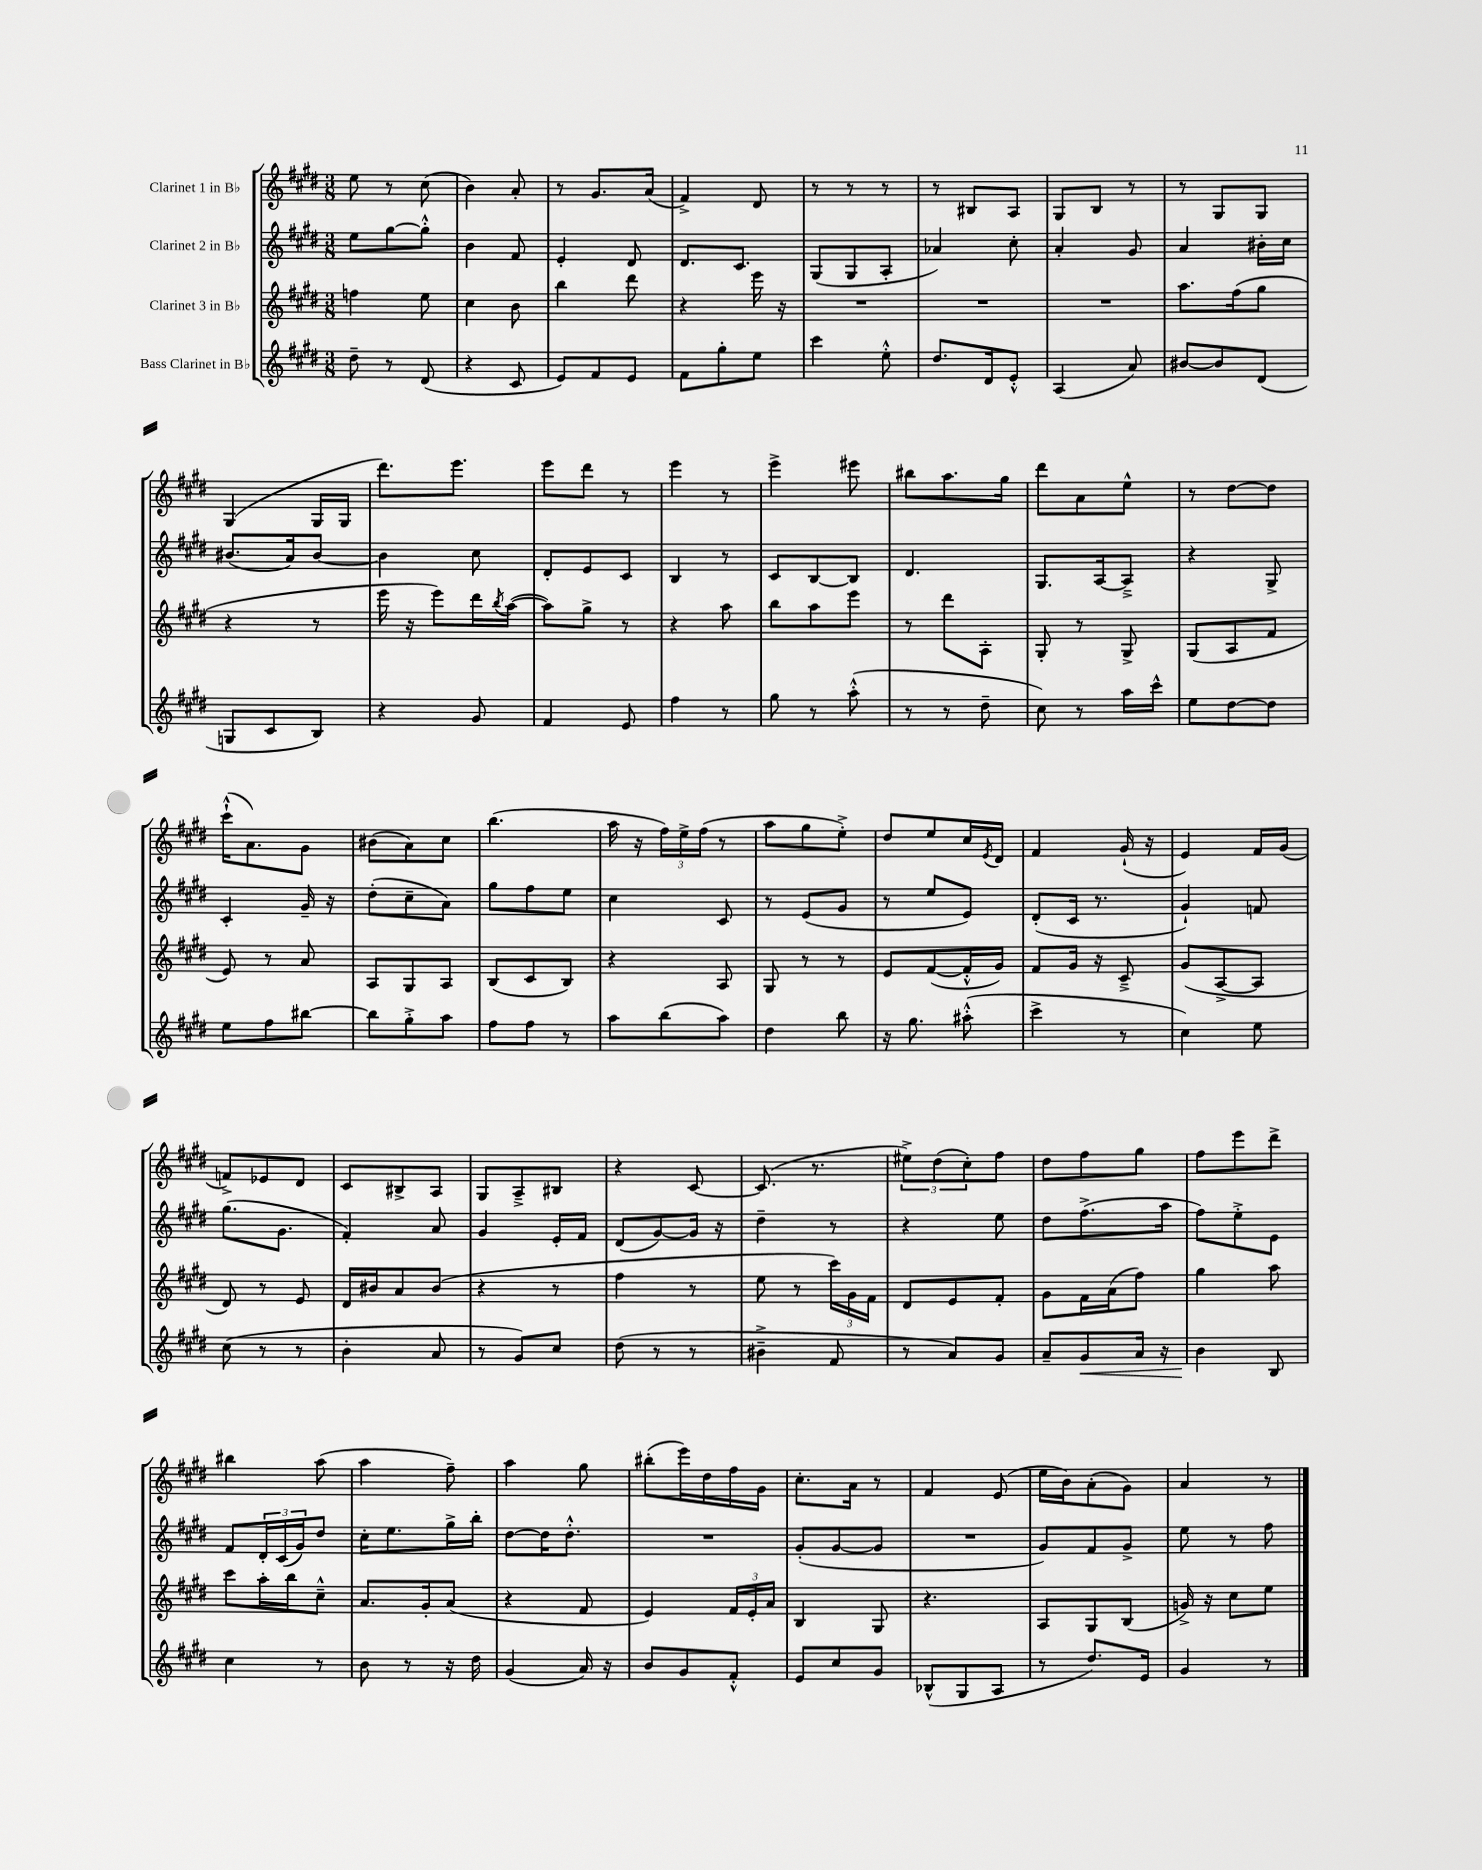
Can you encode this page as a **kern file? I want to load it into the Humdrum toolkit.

**kern	**kern	**kern	**kern
*staff4	*staff3	*staff2	*staff1
*clefG2	*clefG2	*clefG2	*clefG2
*k[f#c#g#d#]	*k[f#c#g#d#]	*k[f#c#g#d#]	*k[f#c#g#d#]
*M3/8	*M3/8	*M3/8	*M3/8
8dd#~	4ff	8ee	8ee
8r	.	[8gg#	8r
(8d#	8ee	8gg#'^^]	(8cc#
=	=	=	=
4r	4cc#	4b	4b)
8c#	8b	8f#	8a'
=	=	=	=
8e)	4bb	4e'	8r
8f#	.	.	8.g#
8e	8ddd#	8d#	.
.	.	.	(16a
=	=	=	=
8f#	4r	8.d#	4f#^)
8gg#'	.	.	.
.	.	8.c#	.
8ee	16eee	.	8d#
.	16r	.	.
=	=	=	=
4ccc#	4.r	(8G#	8r
.	.	8G#	8r
8ee'^^	.	8A'	8r
=	=	=	=
8.dd#	4.r	4a-)	8r
.	.	.	8B#
16d#	.	.	.
8e'^^	.	8cc#'	8A
=	=	=	=
(4A	4.r	4a'	8G#
.	.	.	8B
8a)	.	8g#	8r
=	=	=	=
[8b#	8.aa	4a	8r
8b#]	.	.	8G#
.	(16ff#	.	.
(8d#	8gg#	16b#'	8G#
.	.	16cc#	.
=	=	=	=
8G	4r	(8.b#	(4G#
8c#	.	.	.
.	.	16a)	.
8B)	8r	[8b#	16G#
.	.	.	16G#
=	=	=	=
4r	16eee	4b#]	8.ddd#)
.	16r	.	.
.	8eee)	.	.
.	.	.	8.eee
8g#	16ddd#	8cc#	.
.	8qbb	.	.
.	([16aa	.	.
=	=	=	=
4f#	8aa])	8d#'	8eee
.	8gg#^	8e	8ddd#
8e	8r	8c#	8r
=	=	=	=
4ff#	4r	4B	4eee
8r	8aa	8r	8r
=	=	=	=
8gg#	8bb	8c#	4eee^
8r	8aa	[8B	.
(8aa'^^	8eee	8B]	8eee#
=	=	=	=
8r	8r	4.d#	8bb#
8r	8ddd#	.	8.aa
8dd#~	8A'	.	.
.	.	.	16gg#
=	=	=	=
8cc#)	8G#'	8.G#	8ddd#
8r	8r	.	8a
.	.	[16A	.
16aa	8G#^	8A~^]	8ee^^
16ccc#^^	.	.	.
=	=	=	=
8ee	(8G#	4r	8r
[8dd#	8A	.	[8dd#
8dd#]	8f#	8G#^	8dd#]
=	=	=	=
8ee	8e)	4c#'	(16ccc#`^^
.	.	.	8.a)
8ff#	8r	.	.
[8bb#	8a	16g#~	8g#
.	.	16r	.
=	=	=	=
8bb#]	8A	(8dd#'	(8b#
8gg#'^	8G#	8cc#~	8a)
8aa	8A	8a)	8cc#
=	=	=	=
8ff#	(8B	8gg#	(4.bb
8ff#	8c#	8ff#	.
8r	8B)	8ee	.
=	=	=	=
8aa	4r	4cc#	16aa
.	.	.	16r
(8bb	.	.	24ff#)
.	.	.	24ee^
.	.	.	(24ff#
8aa)	8A	8c#	8r
=	=	=	=
4dd#	8G#	8r	8aa
.	8r	(8e	8gg#
8bb	8r	8g#	8ee'^)
=	=	=	=
16r	8e	8r	8dd#
8.gg#	.	.	.
.	([8f#	8ee	8ee
(8aa#'^^	16f#'^^]	8e)	16cc#
.	.	.	8qe
.	16g#)	.	16d#
=	=	=	=
4ccc#^	8f#	(8d#'	4f#
.	16g#	16c#	.
.	16r	8.r	.
8r	8c#~^	.	(16g#`
.	.	.	16r
=	=	=	=
4cc#)	(8g#	4g#`)	4e)
.	[8A^	.	.
8ee	8A]	8f	16f#
.	.	.	(16g#
=	=	=	=
(8cc#	8d#)	(8.gg#	8f^)
8r	8r	.	8e-
.	.	8.g#	.
8r	8e	.	8d#
=	=	=	=
4b'	16d#	4f#')	8c#
.	16b#	.	.
.	8a	.	8B#^
8a	(8b#	8a	8A
=	=	=	=
8r	4r	4g#	8G#
8g#)	.	.	8A~^
8cc#	8r	16e'	8B#
.	.	16f#	.
=	=	=	=
(8dd#	4ff#	(8d#	4r
8r	.	[8g#)	.
8r	8r	16g#]	[8c#
.	.	16r	.
=	=	=	=
4b#~^	8ee	4dd#~	(8.c#]
.	8r	.	.
.	.	.	8.r
8f#	24ccc#)	8r	.
.	24g#	.	.
.	24f#	.	.
=	=	=	=
8r	8d#	4r	12ee#^)
.	.	.	(12dd#
8a)	8e	.	.
.	.	.	12cc#')
8g#	8f#'	8ee	8ff#
=	=	=	=
8a~	8g#	8dd#	8dd#
8g#	16f#	(8.ff#^	8ff#
.	(16a	.	.
16a	8ff#)	.	8gg#
16r	.	16aa	.
=	=	=	=
4b	4gg#	8ff#)	8ff#
.	.	8ee'^	8eee
8B	8aa	8e	8ddd#^
=	=	=	=
4cc#	8ccc#	8f#	4bb#
.	16aa'	24d#'	.
.	.	(24c#	.
.	16bb	.	.
.	.	24g#)	.
8r	8cc#~^^	8dd#	(8aa
=	=	=	=
8b	8.a	16cc#'	4aa
.	.	8.ee	.
8r	.	.	.
.	16g#'	.	.
16r	(8a	16gg#^	8ff#~)
16dd#	.	16bb'	.
=	=	=	=
(4g#	4r	[8dd#	4aa
.	.	16dd#]	.
.	.	8.dd#'^^	.
16a)	8f#	.	8gg#
16r	.	.	.
=	=	=	=
8b	4e)	4.r	(8bb#'
8g#	.	.	16eee)
.	.	.	16dd#
8f#'^^	24f#	.	16ff#
.	24e'	.	.
.	.	.	16g#
.	24a	.	.
=	=	=	=
8e	4B	(8g#'	8.cc#'
8cc#	.	[8g#	.
.	.	.	16a
8g#	8G#	8g#]	8r
=	=	=	=
(8B-^^	4.r	4.r	4f#
8G#	.	.	.
8A	.	.	(8e
=	=	=	=
8r	8A	8g#)	16ee
.	.	.	16b)
8.dd#)	8G#	8f#	(8a'
.	(8B	8g#^	8g#)
16e	.	.	.
=	=	=	=
4g#	16g^)	8ee	4a
.	16r	.	.
.	8cc#	8r	.
8r	8ee	8ff#	8r
==	==	==	==
*-	*-	*-	*-
